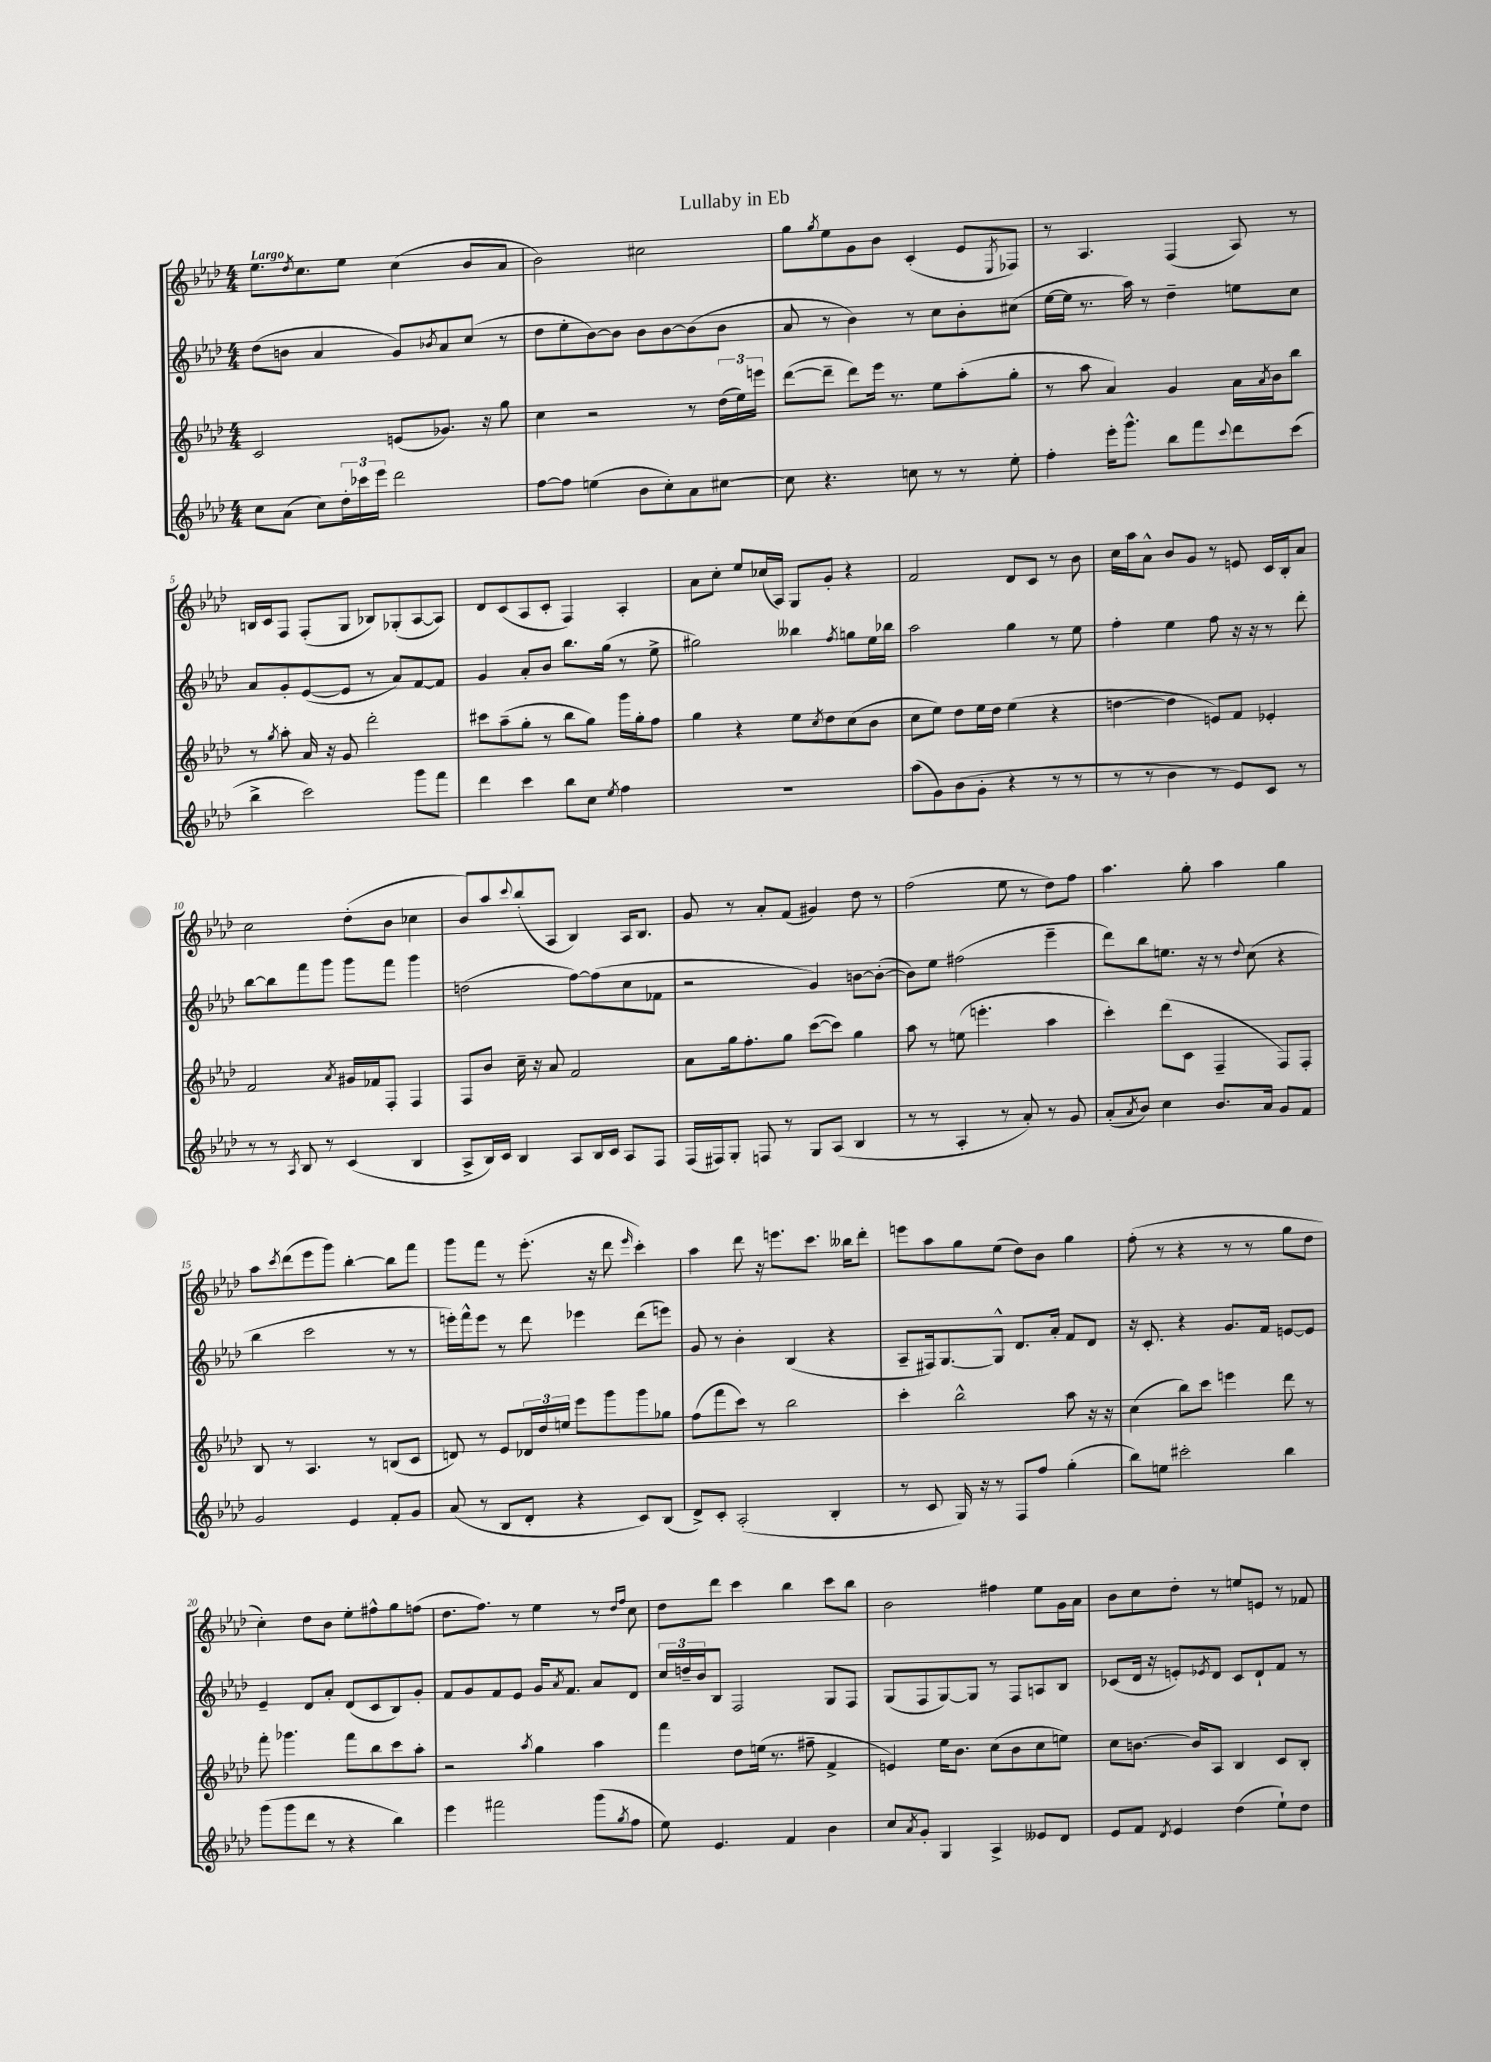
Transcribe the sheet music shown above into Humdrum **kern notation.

**kern	**kern	**kern	**kern
*part4	*part3	*part2	*part1
*staff4	*staff3	*staff2	*staff1
*clefG2	*clefG2	*clefG2	*clefG2
*k[b-e-a-d-]	*k[b-e-a-d-]	*k[b-e-a-d-]	*k[b-e-a-d-]
*M4/4	*M4/4	*M4/4	*M4/4
=1	=1	=1	=1
!	!	!	!LO:TX:a:B:t=Largo
8cc\L	2c/	(8dd-\L	8.ee-\L
(8a-\J	.	8bn\J	.
.	.	.	8qdd-/
.	.	.	8.cc\
8cc\L)	.	4a-/	.
24dd-'\L	.	.	8ee-\J
24ccc-X\	.	.	.
24eee-\JJ	.	.	.
2ddd-\	(8en/L	8g/L)	(4cc\
.	.	8qb-X/	.
.	8.g-X/J)	8a-/	.
.	.	(8cc/J	8b-/L
.	16r	.	.
.	8gg\	8r	8a-/J
=2	=2	=2	=2
[8ff\L	4cc\	8dd-\L	2b-\)
8ff\J]	.	8ee-'\	.
(4een\	2r	[8b-\)	.
.	.	8b-\J]	.
8b-\L	.	8b-\L	2cc#X\
8cc'\)	.	[8b-\	.
8a-\	8r	(8b-\]	.
[8cc#X\J	(24dd-\LL	8b-\J	.
.	24ee-\)	.	.
.	24eeen\JJ	.	.
=3	=3	=3	=3
8cc#\]	([8ddd-\L	8a-/	8gg\L
.	.	.	8qgg/
4.r	8ddd-~\J]	8r	8ee-\
.	8ddd-\L)	4b-\)	8g\
.	16eee-\Jk	.	8b-\J
.	8.r	.	.
8ccn\	.	8r	(4c'/
8r	8ee-\L	8cc\L	.
8r	(8aa-'\	8b-'\	8e-/L
.	.	.	8qE-/
8ee-'\	8gg'\J	(8cc#X\J	8F-X/J)
=4	=4	=4	=4
4ff'\	8r	[16ee-\LL	8r
.	.	16ee-\JJ]	.
.	8aa-\	8.r	4.A-/
16eee-'\KL	4a-/)	.	.
8.ggg^^\J	.	16aa-\)	.
.	.	8r	.
8bb-\L	4g/	4dd-~\	(4F/
8fff\	.	.	.
8qqccc/	.	.	.
8ddd-\	16a-\LL	8een\L	8A-/)
.	8qa-/	.	.
.	16b-\J	.	.
(8ccc\J	8bb-\J	8cc\J	8r
!!LO:LB:g=z
=5	=5	=5	=5
4bb-^\	8r	8a-/L	16Bn/LL
.	.	.	16c/J
.	8qgg/	.	.
.	8aa-'\	8g'/	8F/J
2ccc\)	16a-/	([8e-/	(8F'/L
.	16r	.	.
.	8g/	8e-/J]	8G/J
.	2ddd-'\	8r	8B-X/L)
.	.	8a-/L)	(8G-X'/
8ggg\L	.	[8f/	[8A-/
8fff\J	.	8f/J]	8A-/J])
=6	=6	=6	=6
4ddd-\	8ccc#X\L	4g/	8d-/L
.	(8aa-~\	.	(8c/
4ccc\	8gg'\J	8a-'/L	8A-/
.	8r	8b-/J	8c'/J
8bb-\L	8bb-\L	8.bb-\L	4F/)
8cc\J	8gg\J)	.	.
.	.	(16gg\Jk	.
8qee-/	.	.	.
4ff\	16ggg\LL	8r	4A-'/
.	16gg'\J	.	.
.	8ff\J	8ee-^\	.
=7	=7	=7	=7
1r	4gg\	2gg#X\)	8a-\L
.	.	.	8cc'\J
.	4r	.	8ee-/L
.	.	.	(16cc-X/L
.	.	.	16A-/JJ)
.	8ee-\L	4bb--X\	8G/L
.	8qcc/	.	.
.	8dd-\	.	8g'/J
.	.	8qff/	.
.	(8cc\	8ggn\L	4r
.	8b-\J	16ee-\L	.
.	.	16bb-X\JJ	.
=8	=8	=8	=8
(8aa-\L	8cc\L	2aa-\	2f/
8g\)	8ee-\J)	.	.
(8b-\	8dd-\L	.	.
8g'\J	16ee-\L	.	.
.	16dd-\JJ	.	.
4r	(4ee-\	4gg\	8d-/L
.	.	.	8c/J
8r	4r	8r	8r
8r	.	8ee-\	8b-\
=9	=9	=9	=9
8r	[4ddn\	4ff'\	16cc\LL
.	.	.	16aa-\J
8r	.	.	8a-^^\J
4b-\	4dd\]	4ee-\	8b-/L
.	.	.	8g/J
8r	8en/L)	8ff\	8r
8e-/L)	8f/J	16r	8en/
.	.	16r	.
8c/J	4e-X'/	8r	16c/LL
.	.	.	16B-'/J
8r	.	8ddd-'\	8a-/J
!!LO:LB:g=z
=10	=10	=10	=10
8r	2f/	[8bb-\L	2cc\
8r	.	8bb-\]	.
8qA-/	.	.	.
8B-/	.	8fff\	.
8r	.	8ggg\J	.
.	8qa-/	.	.
(4c/	16g#X/LL	8ggg\L	(8dd-'\L
.	16f-X/J	.	.
.	8F'/J	8fff\J	8b-\J
4B-/	4F/	4ggg\	4cc-X\
=11	=11	=11	=11
8A-^/L	8F/L	(2ddn\	8b-/L)
16B-/L)	8b-/J	.	8aa-/
16c/JJ	.	.	.
.	.	.	8qqccc/
4B-/	16cc~\	.	(8bb-'/
.	16r	.	.
.	8a-/	.	8A-/J
8A-/L	2f/	[8ff\L)	4B-/)
16B-/L	.	(8ff\]	.
16c/JJ	.	.	.
8A-/L	.	8cc\	16A-/KL
.	.	.	8.B-/J
8F/J	.	8f-X\J	.
=12	=12	=12	=12
(16F/LL	8a-\L	2r	8g/
16F#X/J)	.	.	.
8G'/J	16gg\k	.	8r
.	8.ff'\	.	.
8Fn/	.	.	8a-'/L
8r	8gg\J	.	(8f/J
8G/L	([8ccc\L	4g/)	4g#X/)
(8A-/J	8ccc\J])	.	.
4B-/	4gg\	[8bn\L	8dd-\
.	.	(8b'\J_	8r
=13	=13	=13	=13
8r	8aa-\	8b\L])	(2ff\
8r	8r	8ee-\J	.
4A-'/	(8een\	(2ff#X\	.
.	4.eeen'\	.	.
8r	.	.	8ee-\
8a-'/)	.	.	8r
8r	4aa-\	4eee-~\	8dd-\L)
8g/	.	.	8ff\J
=14	=14	=14	=14
(8a-'/L	4ccc'\)	8ddd-\L)	4.aa-\
8qa-/	.	.	.
8b-/J)	.	8bb-\	.
4cc\	(8ddd-\L	8.een\J	.
.	8c\J	.	8gg'\
.	.	16r	.
8.b-/L	4F~/	8r	4aa-\
.	.	8qqdd-/	.
.	.	(8cc\	.
16a-/Jk	.	.	.
8g/L	8F/L)	4r	4gg\
8f/J	8F'/J	.	.
!!LO:LB:g=z
=15	=15	=15	=15
2g/	8B-/	4bb-\	8aa-\L
.	.	.	8qccc/
.	8r	.	(8ddd-\
.	4.A-/	2ccc\	8eee-\
.	.	.	8ggg\J)
4e-/	.	.	[4bb-'\
.	8r	.	.
8f'/L	(8Bn/L	8r	8bb-\L]
8g/J	8c/J	8r	8fff\J
=16	=16	=16	=16
(8a-/	8dn/)	16eeen'\LL)	8ggg\L
.	.	16fff^^\J	.
8r	8r	8eee\J	8fff\J
8B-/L	8e-/L	8r	8r
8d-'/J	24d-X/L	8ddd-\	(8.eee-'\
.	24dd-/	.	.
.	24een/JJ	.	.
4r	8eee-\L	4eee-X\	.
.	.	.	16r
.	8ggg\	.	8ddd-\
.	.	.	16qqeee-/
8c/L)	8ggg\	(8ddd-\L	4ccc'\)
(8B-/J	8gg-X\J	8eeen\J)	.
=17	=17	=17	=17
8d-^/L)	(8ff\L	8g/	4aa-\
8c'/J	8fff\	8r	.
(2A-'/	8ccc\J)	4b-'\	8ddd-\
.	8r	.	16r
.	.	.	8.eeen\L
.	2bb-\	(4B-/	.
.	.	.	8.ccc\J
4B-'/	.	4r	.
.	.	.	16bb--X\KL
.	.	.	8ddd-'\J
=18	=18	=18	=18
8r	4ccc'\	8A-~/L	8eeen\L
8c/	.	16F#X/k)	8aa-\
.	.	[8.G/	.
16G/)	2bb-^^\	.	8gg\
16r	.	.	.
8r	.	8G^^/J]	(8ee-\J
8F/L	.	8.d-/L	8dd-\L)
8ff/J	.	.	8b-\J
.	.	16a-'/Jk	.
(4gg'\	8aa-\	8f/L	4gg\
.	16r	8d-/J	.
.	16r	.	.
=19	=19	=19	=19
8bb-\L)	(4cc\	16r	(8ff'\
.	.	8.c'/	.
8een\J	.	.	8r
2ccc#X'\	8bb-\L)	4r	4r
.	8ccc\J	.	.
.	4eeen\	8.g/L	8r
.	.	.	8r
.	.	16f/Jk	.
4bb-\	8ddd-\	[8en/L	8gg\L
.	8r	8e/J]	8dd-\J
!!LO:LB:g=z
=20	=20	=20	=20
(8ggg\L	8fff'\	4e-~/	4cc'\)
8ggg\	4.ggg-X\	.	.
8ddd-\J	.	8d-/L	8dd-\L
8r	.	8a-'/J	8b-\J
4r	8fff\L	(8d-/L	8ee-'\L
.	8bb-\	8c/	8ff#X^^\
4bb-\)	8ccc\	8B-/)	8gg\
.	8aa-'\J	8g'/J	(8ffn\J
=21	=21	=21	=21
4eee-\	2r	8f/L	8.dd-\L
.	.	8g/	.
.	.	.	8.ff\J)
2fff#X\	.	8f/	.
.	.	8e-/J	8r
.	8qaa-/	.	.
.	4gg\	16g/KL	4ee-\
.	.	8qa-/	.
.	.	8.f/J	.
(8ggg\L	4aa-\	8a-/L	8r
.	.	.	16qqdd-/LL
8qgg/	.	.	16qqff/JJ
8ff\J	.	8d-/J	8cc\
=22	=22	=22	=22
8ee-\)	4fff\	24cc/LL	8dd-\L
.	.	24ddn~/	.
.	.	24b-/J	.
4.e-/	.	8B-/J	8ddd-\J
.	8dd-\L	2F/	4ccc\
.	(16een\Jk	.	.
.	8.r	.	.
4f/	.	.	4bb-\
.	8ff#X~\	.	.
4b-\	4f^/	8G/L	8ccc\L
.	.	8F/J	8bb-\J
=23	=23	=23	=23
8cc/L	4en/)	(8G/L	2b-\
8qa-/	.	.	.
8g'/J	.	8F/	.
4G/	16ee-\KL	[8G/)	.
.	8.b-\J	.	.
.	.	8G/J]	.
4A-^/	(8cc\L	8r	4ff#X\
.	8b-\	8F/L	.
8e--X/L	8cc\	8An/	8ee-\L
8d-/J	8een\J)	8B-/J	16g\L
.	.	.	16a-\JJ
=24	=24	=24	=24
8e-/L	8cc\L	(8c-X/L	8b-\L
8f/J	[8.bn\J	16d-/Jk	8cc\
.	.	16r	.
8qd-/	.	.	.
4e-/	.	8en'/L)	8dd-'\J
.	16b/KL]	.	.
.	.	8qe-X/	.
.	8A-/J	8d-/J	8r
(4dd-\	4B-/	8c-/L	8een/L
.	.	8d-`/	8en/J
8ee-`\L)	8c/L	8f/J	8r
8dd-\J	8B-'/J	8r	8f-X/
==	==	==	==
*-	*-	*-	*-
